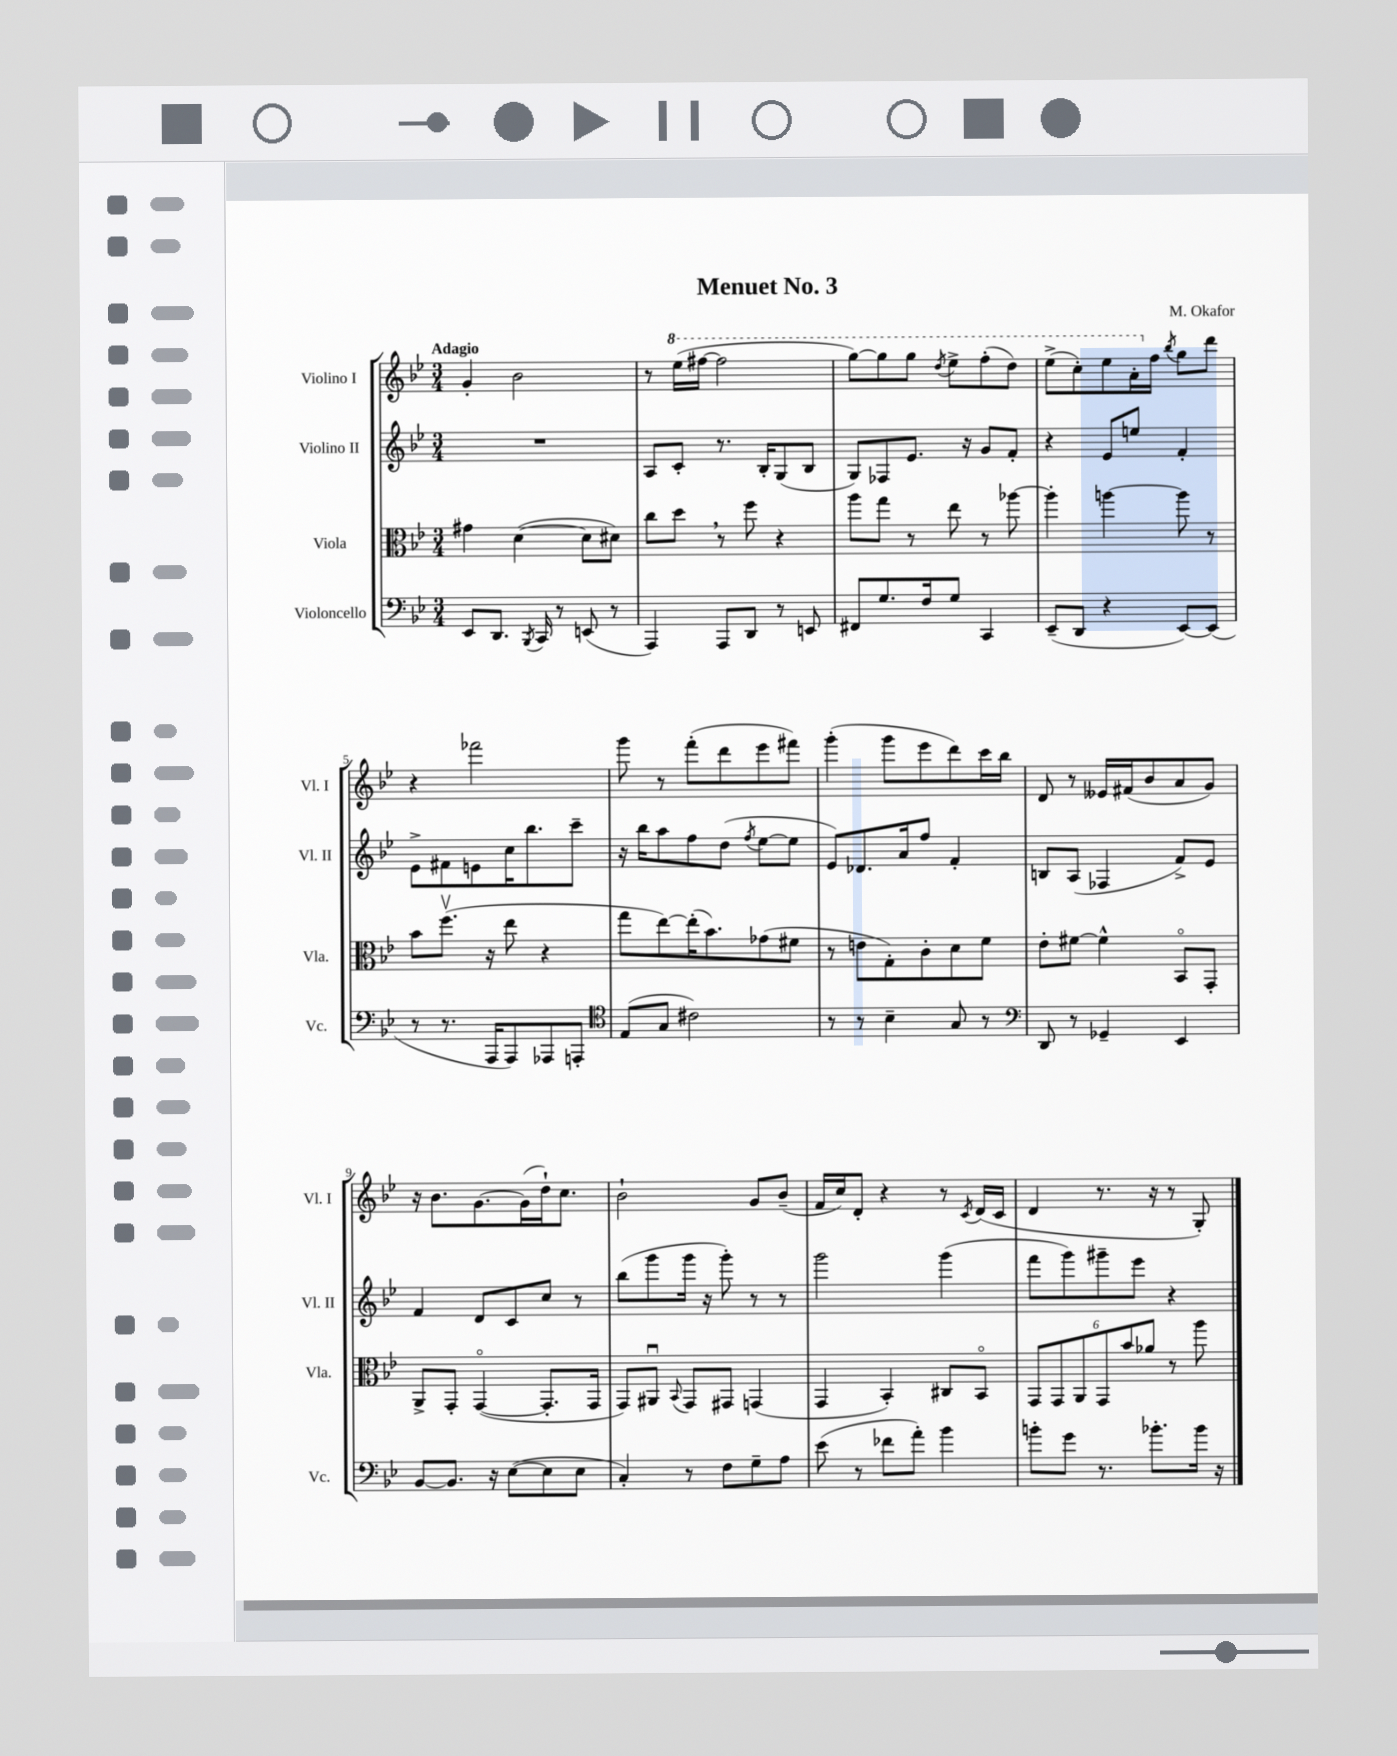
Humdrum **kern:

**kern	**kern	**kern	**kern
*part4	*part3	*part2	*part1
*staff4	*staff3	*staff2	*staff1
*I"Violoncello	*I"Viola	*I"Violino II	*I"Violino I
*I'Vc.	*I'Vla.	*I'Vl. II	*I'Vl. I
*clefF4	*clefC3	*clefG2	*clefG2
*k[b-e-]	*k[b-e-]	*k[b-e-]	*k[b-e-]
*M3/4	*M3/4	*M3/4	*M3/4
=1	=1	=1	=1
!	!	!	!LO:TX:a:B:t=Adagio
8EE-/L	4g#X\	2.r	4g'/
8.DD/J	.	.	.
.	([4d\	.	2b-\
8qBBB-/	.	.	.
16CC/	.	.	.
8r	.	.	.
(8EEn/	8d\L]	.	.
8r	8d#X\J)	.	.
=2	=2	=2	=2
4AAA/)	8cc\L	8A/L	8r
*	*	*	*8va
.	8dd,\J	8c'/J	(16eee-\LL
.	.	.	[16fff#X\JJ
8AAA/L	8r	8.r	2fff#\]
8DD/J	8ff\	.	.
.	.	16B-'/KL	.
8r	4r	(8G/	.
8EEn/	.	8B-/J	.
=3	=3	=3	=3
8FF#X/L	8aa\L	8G/L)	[8ggg\L)
8.G/	8gg\J	8F-X/	8ggg\]
.	8r	8.e-/J	8ggg\J
16F/k	.	.	.
.	.	.	8qddd/
8G/J	8ee-\	.	8eee-^\L
.	.	16r	.
4CC/	8r	8g/L	(8fff'\
.	[8aa-X\	8f'/J	8ddd\J)
=4	=4	=4	=4
(8EE-~/L	4aa-'\]	4r	(8eee-^\L
8DD/J	.	.	8ccc'\)
4r	[4aan\	8e-/L	8eee-\
.	.	8een/J	16aa'\L
*	*	*	*X8va
.	.	.	16ff\JJ
.	.	.	8qbb-/
[8EE-/L)	8aa\]	4f'/	8gg\L
(8EE-/J]	8r	.	8ddd\J
!!LO:LB:g=z
=5	=5	=5	=5
8r	8b-\L	8e-^\L	4r
8.r	(8.ffv\J	8f#X\	.
.	.	8en\	2fff-X\
16AAA/KL	16r	.	.
8AAA/)	8ee-\	16cc\K	.
.	.	8.bb-\	.
8AAA-X/	4r	.	.
8AAAn'/J	.	8ccc~\J	.
=6	=6	=6	=6
*clefC4	*	*	*
(8E-/L	8gg\L	16r	8ggg\
.	.	16bb-\KL	.
8G/J	[8ee-\)	8aa\	8r
2c#X\)	(16ee-'\K]	8ff\	(8fff'\L
.	8.b-\)	.	.
.	.	(8dd\J	8ddd\
.	.	8qff/	.
.	(8g-X\	[8ee-\L	8eee-\
.	8f#X\J	8ee-\J]	8fff#X\J)
=7	=7	=7	=7
8r	8r	8e-/L)	(4ggg'\
8r	8en\L	8.d-X/	.
4B-~\	8G'\)	.	8ggg\L
.	.	16a/k	.
.	8c'\	8ff/J	8eee-\
8G/	8d\	4f'/	8ddd\)
8r	8f\J	.	16ccc\L
.	.	.	16bb-\JJ
=8	=8	=8	=8
*clefF4	*	*	*
8DD/	8e-'\L	8Bn/L	8d/
8r	[8f#X\J	(8A/J	8r
4GG-X~/	4f#^^\]	4F-X/	16e--X/LL
.	.	.	(16f#X/J
.	.	.	8b-/
4EE-/	8BB-/L	8f^/L)	8a/
.	8GG'/J	8e-/J	8g/J)
!!LO:LB:g=z
=9	=9	=9	=9
[8BB-/L	8AA^/L	4f/	16r
.	.	.	8.b-\L
8.BB-/J]	8GG'/J	.	.
.	([4GG/	8d/L	[8.g\
16r	.	.	.
([8E-\L	.	8c/	.
.	.	.	(16g\L]
8E-\]	8.GG'/L]	8cc/J	16dd`\J)
.	.	.	8.cc\J
8E-\J	.	8r	.
.	16GG/Jk	.	.
=10	=10	=10	=10
4C'/)	8GG/L)	(8bb-\L	2b-`\
.	8AA#Xu/J	8ggg\	.
.	8qqBB-/	.	.
8r	8GG/L	16ggg\Jk	.
.	.	16r	.
8F\L	8GG#X/J	8ggg'\)	.
8G~\	(4GGn/	8r	8g/L
8A\J	.	8r	(8b-~/J
=11	=11	=11	=11
(8e-\	4GG/	2ggg\	16f/LL
.	.	.	16cc/J)
8r	.	.	8d'/J
8f-X\L	4BB-'/)	.	4r
8a'\J)	.	.	.
4b-\	8C#X/L	(4ggg\	8r
.	.	.	8qc/
.	8BB-/J	.	(16d/LL
.	.	.	16c/JJ
=12	=12	=12	=12
8bn'\L	12GG/L	8fff\L	4d/
.	12GG/	.	.
8g\J	.	8ggg\)	.
.	12AA/	.	.
8.r	12GG/	8ggg#X~\	8.r
.	12b-/	.	.
.	.	8eee-\J	.
.	12a-X/J	.	.
8.b-X'\L	.	.	16r
.	8r	4r	8r
16b-\Jk	8aa\	.	8G'/)
16r	.	.	.
==	==	==	==
*-	*-	*-	*-
